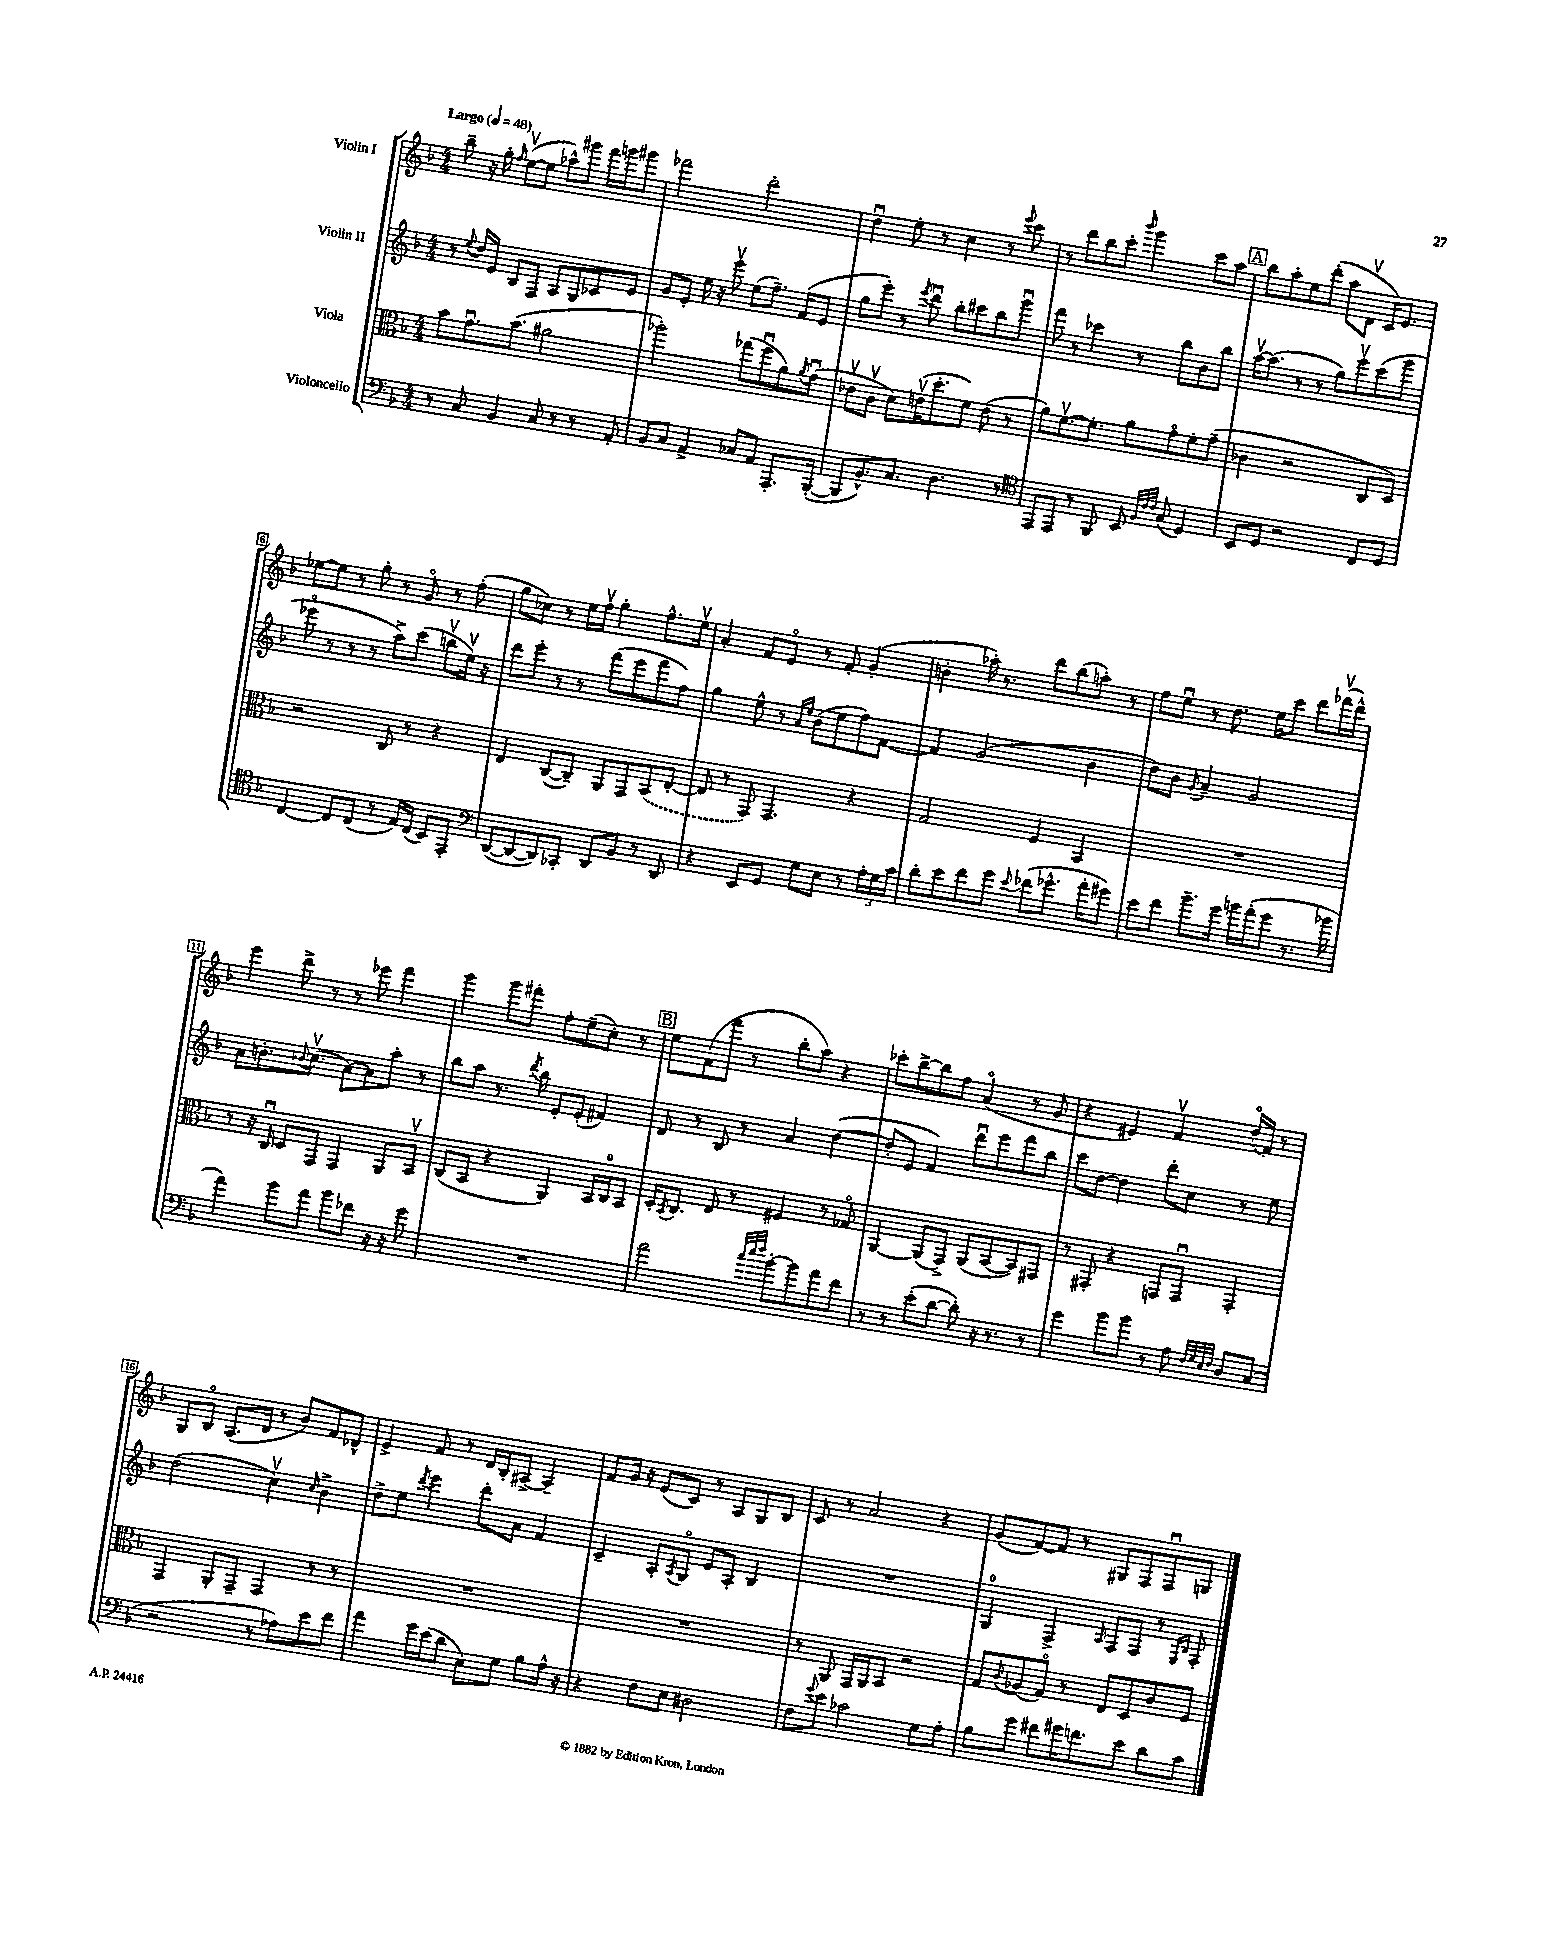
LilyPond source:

<<
\new StaffGroup <<
\new Staff = "s0" \with { instrumentName = "Violin I" } {
    \clef treble \key f \major \numericTimeSignature \time 4/4 \tempo "Largo" 4 = 48
    bes''8-- r16 g''16-. \grace { f''16 } e''8~\upbow( e''8 aes''8-^) gis'''8 f'''16 g'''16 gis'''8 |
    fes'''2 d'''2-. |
    d''4\downbow e''8-. r8 c''4 r8 \appoggiatura { e'''8 } c'''8 |
    r8 d'''8 bes''8 c'''8-. \grace { bes'''16 } g'''4 c'''8 a''8 |
    \mark \markup { \box "A" } bes''8 a''8-. e''8 d'''8-.( a''8 d'8\upbow c'16) e'8. |
    ees''8~ ees''8 r8 g''8-. r8 g'8\flageolet r8 f''8-.( |
    g''8 ces''8) r8 e''16 f''16\upbow g''4-. f''8.-^ e''16\upbow |
    a'4-. f'8 e'8\flageolet r8 f'8-. g'4-.( |
    b'4-. aes''16-.) r8. d'''8 bes''8( a''8-.) r8 |
    f''8 e''8\downbow r8 d''8. e''16 c'''8 d'''8 fes'''16\upbow( d'''16-^) |
    e'''4 d'''8-> r8 r8 ees'''8 f'''4 |
    g'''4 g'''8 fis'''8-. f''8-. e''8--( c''8-.) r8 |
    \mark \markup { \box "B" } e''8 f'8( f'''8 r8 bes''8-. a''8) r4 |
    ces'''8-. bes''8~-> bes''8 f''8 a'4\flageolet( r8 g'8 |
    r4 eis'4) f'4\upbow \once \slurDashed d''16\flageolet( f'16) r8 |
    g8 bes8\flageolet a8.( d'16 r8 bes'8) f'8 des'8-^ |
    e'4-> f'8 r8 d'16 bes16-. ais8~-> ais4-- |
    f'8 g'16 r16 e'8( c'8) r8 a8 g8 bes8 |
    c'8 r8 a'2 r4 |
    g'8( f'8~) f'8 r8 gis8 f8 f8\downbow g8 \bar "|." |
}
\new Staff = "s1" \with { instrumentName = "Violin II" } {
    \clef treble \key f \major \numericTimeSignature \time 4/4
    r8 \appoggiatura { e''8 } d''16 e'16 bes8 f8 a8 g8 ces'8 e'8 |
    g'8 e'8-. e''16 r16 e'''8\upbow e''8( f''8.--) f'16( e'8 |
    g''8 e'''8-.) r8 \acciaccatura { e'''8 } d'''8\downbow bes''8-. cis'''8 bes''8 g'''8\downbow |
    f'''8 r8 ces'''4 r8 bes''8 bes'8 bes''8 |
    \mark \markup { \box "A" } a''16~\upbow a''8.( r8 r8 g''8) e'''8\upbow c'''8( g'''8 |
    ees'''8\flageolet r8 r8 r8 a''8->) c'''8( b''8\upbow e''16\upbow) r16 |
    d'''8 e'''8-. r8 r8 f'''8( e'''8 f'''8 f''8) |
    g''4 e''8-^ r8 \grace { a'16 e''16 } bes'8( e''8 f''8) f'8~ |
    f'4 g'2( bes'4 |
    d''8) bes'8 \acciaccatura { g'8 } a'4-- g'2 |
    a'8 b'8.-. \appoggiatura { bes'8 } c''8.\upbow( a'8~) a'8 a''8-. r8 |
    bes''8 a''8 r8. \acciaccatura { d'''8 } bes''16 e'8-. e'8-.( fis'4) |
    \mark \markup { \box "B" } d'8 r8 bes8 r8 a'4 d''4~( |
    d''8-. e'8 f'4) d'''8\downbow e'''8 f'''8 bes''8 |
    c'''8 d''8~ d''4 d'''8-. c''8 r8 e''8 |
    d''2( c''4\upbow) \grace { c''16 } bes'4-> |
    d''8-> e''8 \acciaccatura { d'''8 } e'''4 d'''8-. a'8 f'4 |
    c'4-- a8-. \acciaccatura { a8 } g8\flageolet e'8 a8-. bes4 |
    R1 |
    g4-0 f4-> \grace { a16 } f8 f8 r8 \grace { e16 bes16 } f8-. \bar "|." |
}
\new Staff = "s2" \with { instrumentName = "Viola" } {
    \clef alto \key f \major \numericTimeSignature \time 4/4
    bes'8 g'8.\downbow bes'8.( ais'2 |
    aes''2-.) ges''8( f''8\downbow a'8) \acciaccatura { a'8 } g'8\downbow( |
    ees'8\upbow c'8\upbow d'8) e'16\upbow( d''8.-. f'8) e'8( r8 |
    a'8) f'8.~\upbow f'8.-. a'8 g'8\flageolet f'8-. g'8--( |
    \mark \markup { \box "A" } ces'4 r2 c8 d8) |
    r2 c8 r8 r4 |
    e4 c8~( c8--) a,8 g,8 \once \slurDashed bes,8( e8~-. |
    e8 r8 g,8) g,4. r4 |
    g2 f4 bes,4 |
    R1 |
    r8 r16 c16\downbow d8 g,8 g,4 a,8 bes,8\upbow |
    c8( bes,8 r4 a,4) bes,16 c16-0 bes,8 |
    \mark \markup { \box "B" } d16-. \acciaccatura { bes,8 } c8. e8 r8 fis4 r8 ges8\flageolet |
    a,4~ a,8( g,8->) a,8( bes,8~ bes,8) gis,8 |
    r8 gis,8-. r4 g,8 g,8\downbow g,4-. |
    g,4 a,8-. g,8-- g,4 r8 r8 |
    R1 |
    R1 |
    r8 a,8 g,16 a,16 bes,8 r2 |
    g8 \appoggiatura { c'8 } aes8( g8\flageolet) r8 e8 d8 c'8 f8 \bar "|." |
}
\new Staff = "s3" \with { instrumentName = "Violoncello" } {
    \clef bass \key f \major \numericTimeSignature \time 4/4
    r8 c8 bes,4 c8 r8 r8 a,8-. |
    bes,8 c8 a,4-> ces8 a,8 a,,8.-. bes,,16~-.( |
    bes,,8 bes,8.-^) c8. d4. r8 |
    \clef tenor e,8 e,8 r8 f,8 bes,8 \grace { f32 c'32 c'32 } g8( d4) |
    \mark \markup { \box "A" } bes,8 d8 r2 c8 d8 |
    c4~ c8 c8( r8 e16) c16( bes,8) e,8-. |
    \clef bass d,8~( d,8~ d,8) ces,8-. d,8 bes,8 r8 d,8 |
    r4 e,8 g,8 g8 e8 r8 \tuplet 3/2 { a16-. g16 c'16 } |
    d'8-. e'8 f'8 g'8 \appoggiatura { e'8 } fes'8( ges'8.-^ a'16-. gis'8) |
    e'8 f'8 bes'8.-- g'16 b'16 a'16-.( g'8 r8. bes'16 |
    a'4) bes'8 a'8 bes'8 fes'8 r16 r16 g'8 |
    R1 |
    \mark \markup { \box "B" } a'2 \grace { c''32 e''32 f''32 } bes'8~-. bes'8 a'8 f'8 |
    r8 r8 e'8-.( d'8~ d'8-.) r16 r8. r8 |
    g'4 bes'8 bes'8 r8 a8 \grace { f32 g32 e32 f32 } d8 c8( |
    r2 r8 aes8) e'8 f'8 |
    a'4 g'16 e'16( d'8 e8) g8 bes8 a16-^ r16 |
    r4 f8 e8 dis2 |
    f8 \appoggiatura { g'8 } e'8 ces'2 g8 a8-. |
    bes8 g'8 fis'8 gis'16 f'8. e'8 d'8 c'8 \bar "|." |
}
>>
>>
\layout { \context { \Score \override BarNumber.stencil = #(make-stencil-boxer 0.1 0.3 ly:text-interface::print) } }
